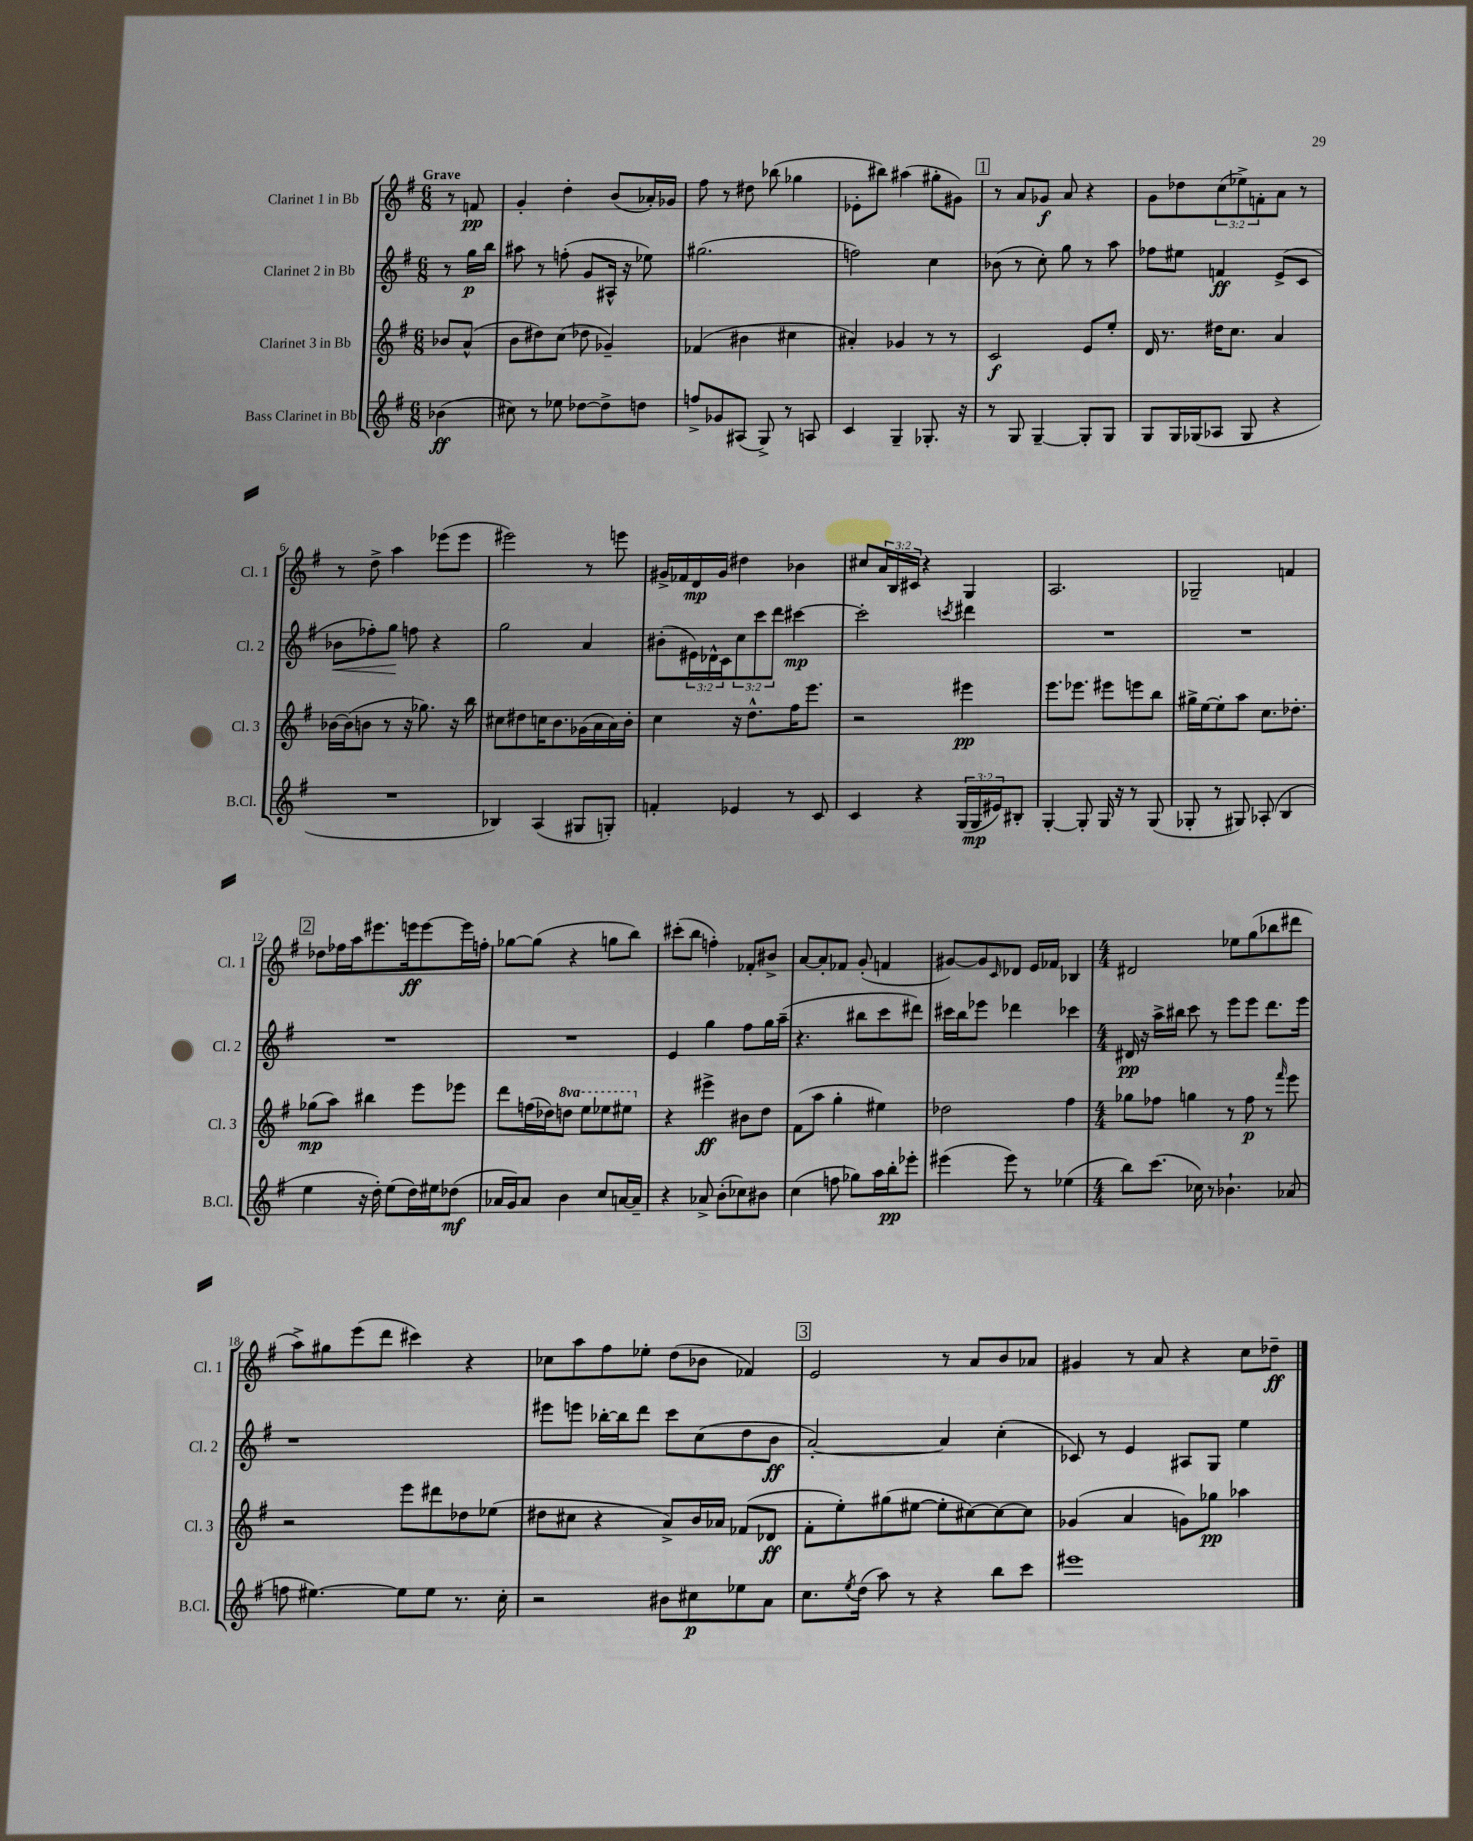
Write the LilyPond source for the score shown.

<<
\new StaffGroup <<
\new Staff = "s0" \with { instrumentName = "Clarinet 1 in Bb" shortInstrumentName = "Cl. 1" } {
    \clef treble \key g \major \numericTimeSignature \time 6/8 \override Staff.TupletNumber.text = #tuplet-number::calc-fraction-text \partial 4 \tempo "Grave"
    r8 f'8\pp |
    g'4-. d''4-. b'8( aes'16-.) ges'16 |
    fis''8 r8 dis''8 bes''8( ges''4 |
    ees'8-. bis''8) ais''4( gis''8-. gis'8) |
    \mark \markup { \box "1" } r8 a'8 ges'8\f a'8 r4 |
    g'8 des''8 \tuplet 3/2 { c''8( ees''8->) f'8-. } a'8 r8 |
    r8 d''8-> a''4 ees'''8( ees'''8 |
    eis'''2) r8 e'''8 |
    gis'16-> fes'16 d'16\mp gis'16 dis''4 bes'4 |
    cis''8 \tuplet 3/2 { a'16 b16 cis'16 } r4 g4 |
    a2. |
    ges2-- f'4 |
    \mark \markup { \box "2" } des''8 fes''16 a''16 eis'''8. e'''16\ff e'''8~ e'''16 f''16-. |
    ges''8~ ges''8( r4 g''8 b''8) |
    cis'''8-.( b''8 f''4-.) fes'8-. bis'8-> |
    a'8~ a'8-. fes'8 g'8-.( f'4 |
    gis'8~) gis'8 \grace { c'16 } des'8 e'16 fes'16 bes4 |
    \numericTimeSignature \time 4/4 dis'2 ees''8 g''8( bes''8 dis'''8 |
    a''8->) gis''8 e'''8( d'''8 cis'''4) r4 |
    ces''8 a''8 fis''8 ees''8-. d''8( bes'8 fes'4) |
    \mark \markup { \box "3" } e'2 r8 a'8 b'8 aes'8 |
    gis'4 r8 a'8 r4 c''8 des''8--\ff \bar "|." |
}
\new Staff = "s1" \with { instrumentName = "Clarinet 2 in Bb" shortInstrumentName = "Cl. 2" } {
    \clef treble \key g \major \numericTimeSignature \time 6/8 \override Staff.TupletNumber.text = #tuplet-number::calc-fraction-text \partial 4
    r8 g''16\p b''16 |
    ais''8 r8 f''8-.( g'8 ais16-^ r16 ees''8) |
    gis''2.( |
    f''2) c''4 |
    \mark \markup { \box "1" } bes'8( r8 c''8-.) g''8 r8 a''8 |
    fes''8 eis''8 f'4\ff e'8->( c'8 |
    bes'8\< fes''8-.) g''8\! f''8 r4 |
    g''2 a'4 |
    bis'8-.( \tuplet 3/2 { eis'16) des'16-^ c'16 } \tuplet 3/2 { c''8 c'''8 d'''8 } cis'''4~\mp |
    cis'''2-. \acciaccatura { c'''8 } dis'''4 |
    R2. |
    R2. |
    \mark \markup { \box "2" } R2. |
    R2. |
    e'4 g''4 fis''8 g''16 a''16--( |
    r4. bis''8 c'''8 dis'''8) |
    cis'''16 b''16 ees'''8 des'''4 ces'''4 |
    \numericTimeSignature \time 4/4 dis'16\pp r16 a''16-> bis''16 c'''8 r8 e'''8 e'''8 d'''8. e'''16 |
    r1 |
    eis'''8 e'''8 bes''16~-. bes''16 d'''8 c'''8 c''8( d''8 b'8\ff |
    \mark \markup { \box "3" } a'2~-.) a'4 c''4-.( |
    ces'8) r8 e'4 ais8 g8 e''4 \bar "|." |
}
\new Staff = "s2" \with { instrumentName = "Clarinet 3 in Bb" shortInstrumentName = "Cl. 3" } {
    \clef treble \key g \major \numericTimeSignature \time 6/8 \set Staff.ottavationMarkups = #ottavation-simple-ordinals \partial 4
    bes'8 a'8-^( |
    b'8 dis''8) c''8( des''8 ges'4--) |
    fes'4( bis'4 cis''4 |
    ais'4-.) ges'4 r8 r8 |
    \mark \markup { \box "1" } c'2\f e'8 e''8-. |
    d'16 r8. dis''16 c''8. a'4 |
    bes'16~ bes'16( b'8 r8 r16 ges''8.) r16 b''16 |
    cis''8 dis''8 c''16 b'8. ges'16( a'16 a'16) b'16-. |
    c''4 r16 d''8.-^ fis''16 e'''8. |
    r2 eis'''4\pp |
    e'''8. ees'''8. eis'''8 e'''8 b''8 |
    gis''16-> e''16~ e''8-. a''8 c''8. des''8.-. |
    \mark \markup { \box "2" } ges''8\mp( a''8) bis''4 e'''8 ees'''8 |
    d'''8 f''16( des''16) \ottava #1 d'''!8 e'''8 ees'''8 eis'''8 \ottava #0 |
    r4 eis'''4->\ff bis'8 d''8 |
    fis'8( a''8 g''4-. eis''4) |
    des''2 fis''4 |
    \numericTimeSignature \time 4/4 ges''8 fes''8 g''4 r8 fes''8\p r8 \grace { fis'''16 } e'''8 |
    r2 e'''8 dis'''8 des''8 ees''8( |
    dis''8 cis''8 r4 a'8->) b'16 aes'16 fes'8( des'8\ff |
    \mark \markup { \box "3" } fis'8-. e''8-.) gis''8( eis''8~ eis''8-. cis''8~) cis''8~ cis''8 |
    ges'4( a'4 g'8) ges''8\pp aes''4 \bar "|." |
}
\new Staff = "s3" \with { instrumentName = "Bass Clarinet in Bb" shortInstrumentName = "B.Cl." } {
    \clef treble \key g \major \numericTimeSignature \time 6/8 \override Staff.TupletNumber.text = #tuplet-number::calc-fraction-text \partial 4
    bes'4\ff( |
    cis''8) r8 ees''8 des''8~ des''8-> d''8 |
    f''8-> ges'8 ais8( g8->) r8 a8 |
    c'4 g4-- ges8.-. r16 |
    \mark \markup { \box "1" } r8 g8 g4~-- g8-. g8 |
    g8 g16 ges16( aes8 ges8 r4 |
    R2. |
    bes4) a4( gis8 g8-.) |
    f'4-. ees'4 r8 c'8 |
    c'4 r4 \tuplet 3/2 { g16( g16\mp eis'16) } bis8-. |
    g4~-. g8-. g16 r16 r8 g8( |
    ges8-. r8 gis8) aes8-.( b4 |
    \mark \markup { \box "2" } e''4 r16 d''16-.) e''8( d''16) eis''16 des''8\mf( |
    aes'16 g'16) aes'8 b'4 c''8 a'16~ a'16-- |
    r4 aes'8-> b'8-.( ces''8) bis'8 |
    c''4( f''8 ges''8) a''16 b''16-.\pp ees'''8-. |
    eis'''4( eis'''8) r8 ees''4( |
    \numericTimeSignature \time 4/4 b''8) c'''8.( ces''16) r8 bes'4.-! aes'8( |
    f''8 eis''4.~) eis''8 eis''8 r8. c''16-. |
    r2 bis'8 cis''8\p ees''8 a'8 |
    \mark \markup { \box "3" } c''8. \acciaccatura { e''8 } d''16( a''8) r8 r4 b''8 c'''8 |
    eis'''1 \bar "|." |
}
>>
>>
